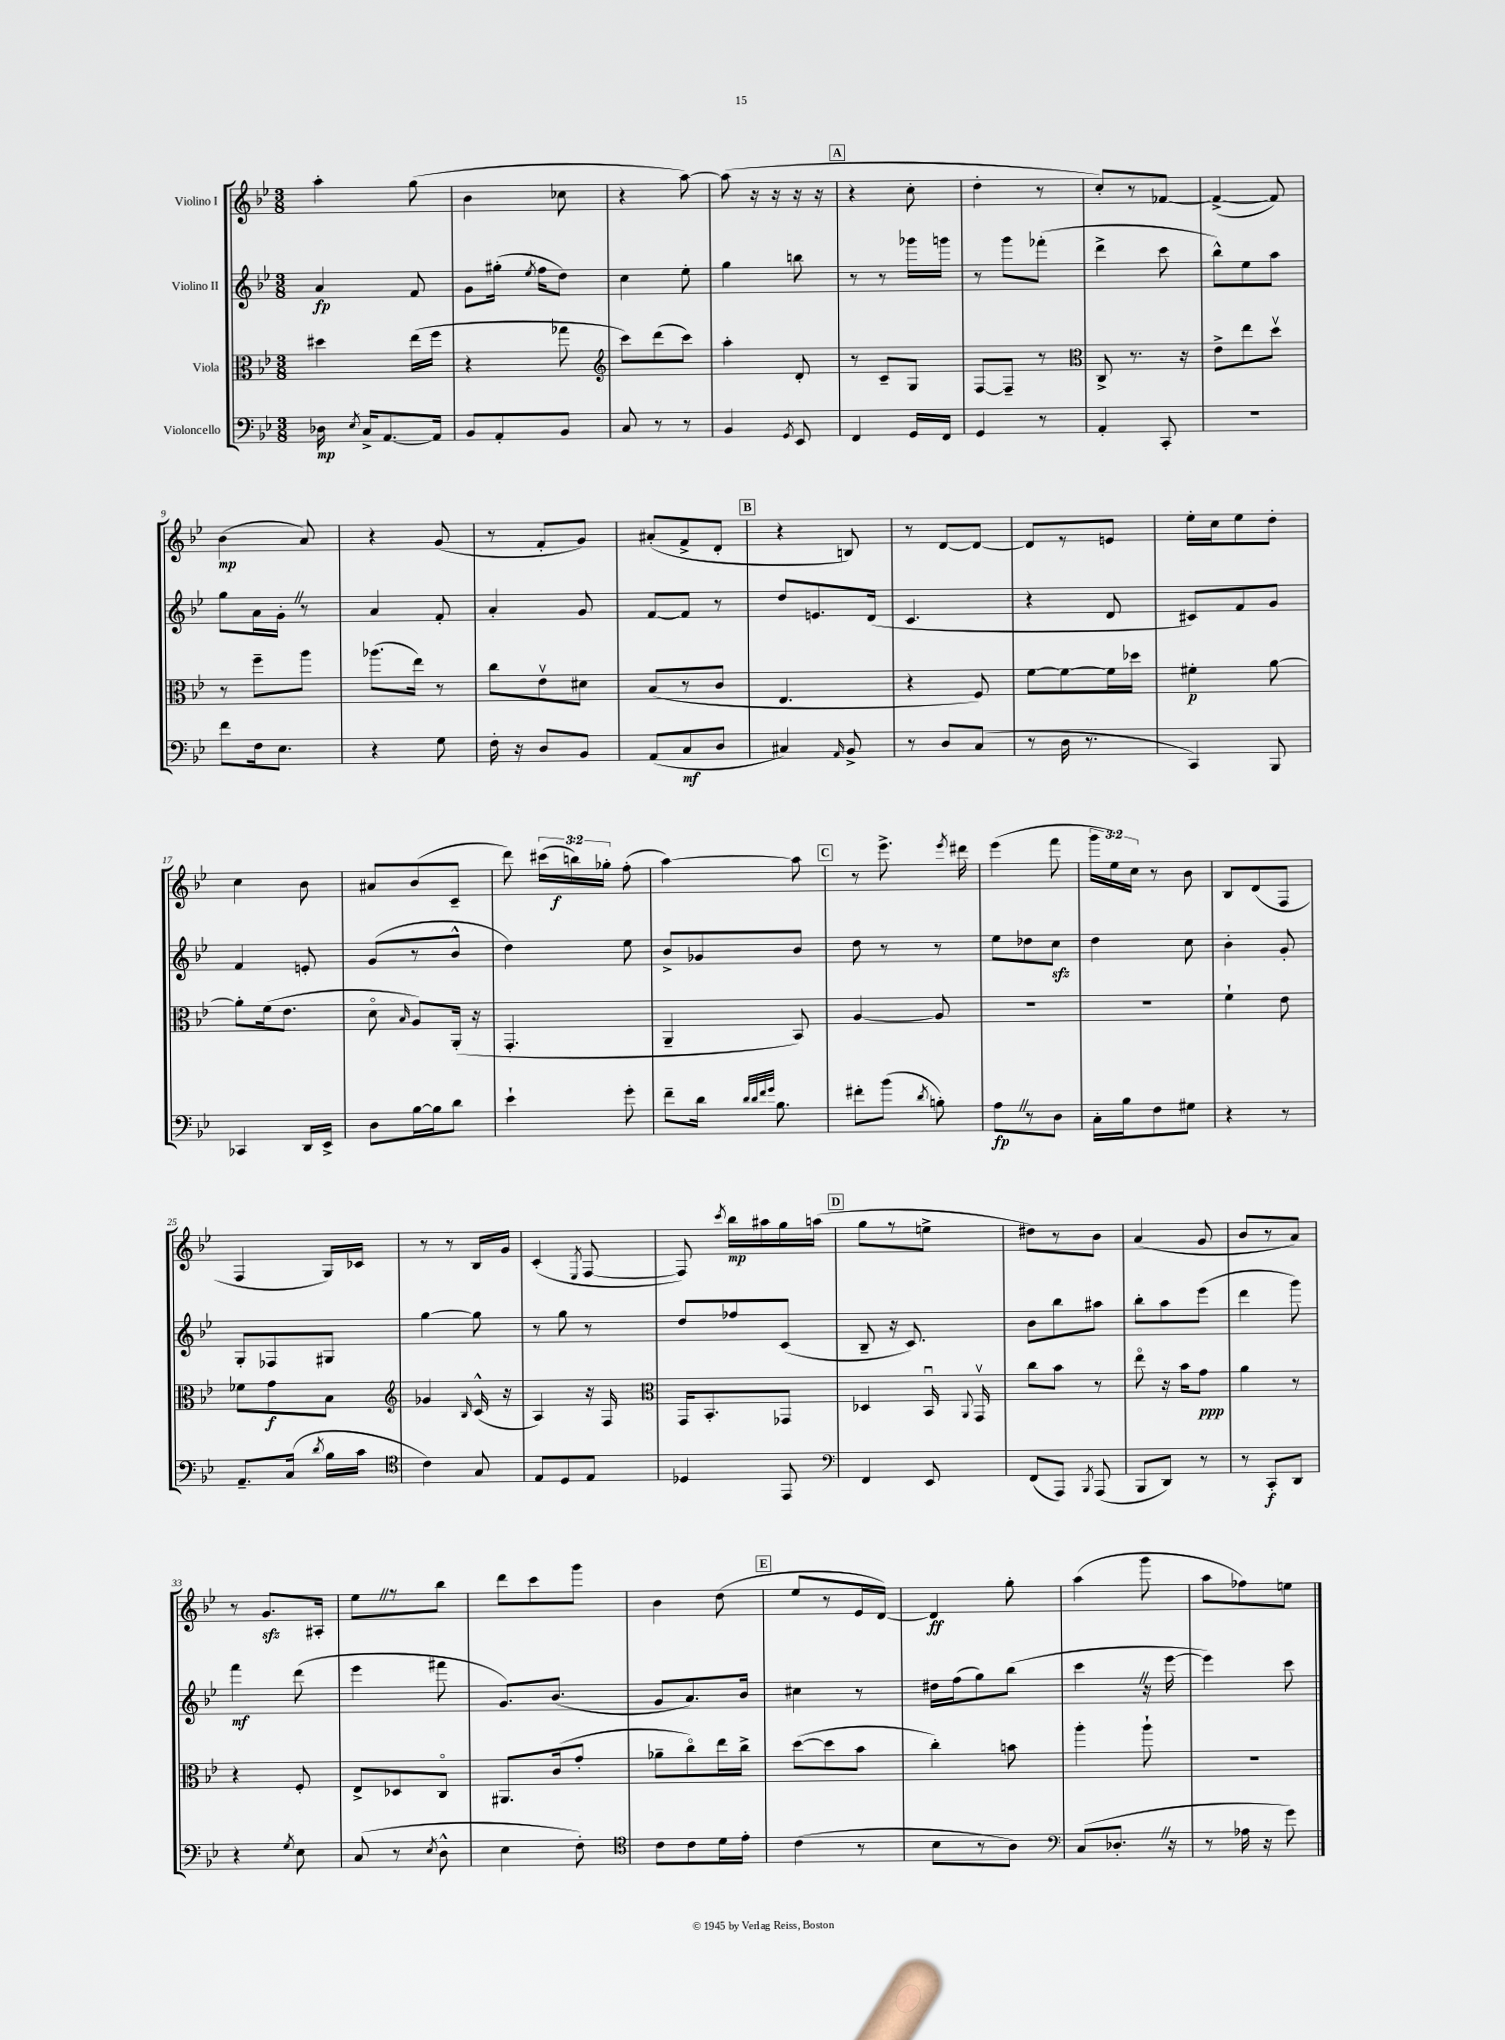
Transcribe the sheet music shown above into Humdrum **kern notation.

**kern	**kern	**kern	**kern
*staff4	*staff3	*staff2	*staff1
*clefF4	*clefC3	*clefG2	*clefG2
*k[b-e-]	*k[b-e-]	*k[b-e-]	*k[b-e-]
*M3/8	*M3/8	*M3/8	*M3/8
16D-	4dd#	4a	4aa'
8qE-	.	.	.
16C^	.	.	.
[8.AA	.	.	.
.	(16ee-	8f	(8gg
16AA]	16ff	.	.
=	=	=	=
8BB-	4r	8g	4b-
8AA'	.	(16gg#'	.
.	.	8qee-	.
.	.	16ff	.
8BB-	8gg-	8dd)	8cc-
=	=	=	=
*	*clefG2	*	*
8C	8ccc)	4cc	4r
8r	(8ddd	.	.
8r	8ccc)	8ee-'	[8aa)
=	=	=	=
4BB-	4aa'	4gg	(8aa]
.	.	.	16r
.	.	.	16r
8qGG	.	.	.
8EE-	8d'	8bb	16r
.	.	.	16r
=	=	=	=
4FF	8r	8r	4r
.	8c~	8r	.
16GG	8G	16ggg-	8cc'
16FF	.	16ggg	.
=	=	=	=
4GG	[8F	8r	4dd'
.	8F~]	8ggg	.
8r	8r	(8fff-'	8r
=	=	=	=
*	*clefC3	*	*
4AA'	8C^	4ddd^	8cc')
.	8.r	.	8r
8CC'	.	8ccc	[8f-
.	16r	.	.
=	=	=	=
4.r	8e-^	8bb-^^)	(4f-^_
.	8ee-	8ee-	.
.	8ddv	8aa	8f-])
=	=	=	=
8f	8r	8gg	(4b-
16F	8ff~	16a	.
8.E-	.	16g'	.
.	8aa	8r	8a)
=	=	=	=
4r	(8.aa-	4a	4r
.	16ee-)	.	.
8G	8r	8f'	(8g
=	=	=	=
16F'	8cc	4a'	8r
16r	.	.	.
8D	8e-v	.	8f'
8BB-	8d#	8g	8g)
=	=	=	=
(8AA	(8B-	[8f	(8a#'
8C	8r	8f]	8f^
8D	8c	8r	8d'
=	=	=	=
4C#)	4.E-	8dd	4r
.	.	8.e	.
16qqAA	.	.	.
8BB-^	.	.	8B)
.	.	(16d	.
=	=	=	=
8r	4r	4.c	8r
8D	.	.	[8d
(8C	8F)	.	8d_
=	=	=	=
8r	[8f	4r	8d]
16D	8f_	.	8r
8.r	.	.	.
.	16f]	8d	8e
.	16dd-	.	.
=	=	=	=
4CC)	4f#'	8c#)	16ee-'
.	.	.	16cc
.	.	8f	8ee-
8BBB-	[8a	8g	8dd'
=	=	=	=
4CC-	8a']	4f	4cc
.	(16f	.	.
.	8.e-	.	.
16DD	.	8e'	8b-
16EE-^	.	.	.
=	=	=	=
8D	8do	(8g	8a#
.	16qqB-	.	.
[16B-	8A)	8r	(8b-
16B-]	.	.	.
8d	(16AA'	8b-^^	8c~
.	16r	.	.
=	=	=	=
4e-`	4.GG'	4dd)	8ddd)
.	.	.	(24ccc#
.	.	.	24bb)
.	.	.	24gg-'
8g'	.	8ee-	(8ff'
=	=	=	=
8f~	4AA~	8b-^	[4aa)
16d	.	8g-	.
32qqd	.	.	.
32qqd	.	.	.
32qqf	.	.	.
32qqg	.	.	.
8.B-	.	.	.
.	8BB-)	8b-	8aa]
=	=	=	=
8f#'	[4A	8dd	8r
(8b-	.	8r	8.eee-^
8qd	.	.	.
8B')	8A]	8r	.
.	.	.	8qeee-
.	.	.	16ddd#
=	=	=	=
8A	4.r	8ee-	(4eee-
8r	.	8dd-	.
8D	.	8cc	8fff
=	=	=	=
16C'	4.r	4dd	24ggg
.	.	.	24ee-)
16B-	.	.	.
.	.	.	24cc
8F	.	.	8r
8G#	.	8cc	8b-
=	=	=	=
4r	4f`	4b-'	8B-
.	.	.	(8d
8r	8e-	8g'	8F
=	=	=	=
8.AA~	8f-	8G'	4F
.	8g	8F-	.
(16C	.	.	.
8qd	.	.	.
16B-	8B-	8G#	16G)
16c	.	.	16c-
=	=	=	=
*clefC4	*clefG2	*	*
4c)	4g-	[4gg	8r
.	.	.	8r
.	16qqB-	.	.
8G	(16c^^	8gg]	16B-
.	16r	.	16g
=	=	=	=
8E-	4A)	8r	(4c'
8D	.	8gg	.
.	.	.	8qE-
8E-	16r	8r	[8F
.	16F	.	.
=	=	=	=
*	*clefC3	*	*
4D-	16GG	8dd	8F])
.	8.BB-'	.	.
.	.	.	8qccc
.	.	8ff-	16bb-
.	.	.	16aa#
8EE-	8GG-	(8c	16gg
.	.	.	(16aa
=	=	=	=
*clefF4	*	*	*
4FF	4D-	8B-~	8gg
.	.	16r	8r
.	.	8.c)	.
8EE-	16BB-u	.	8ee^
.	8qqAA	.	.
.	16GGv	.	.
=	=	=	=
(8FF	8cc	8b-	8dd#)
8AAA)	8b-	8bb-	8r
8qBBB-	.	.	.
(8AAA	8r	8aa#	8b-
=	=	=	=
8BBB-	8ee-o	8bb-'	(4a
8DD)	16r	8aa	.
.	16b-	.	.
8r	8g	(8eee-	8g
=	=	=	=
8r	4a	4ddd	8b-
8CC'	.	.	8r
8DD	8r	8ggg)	8a)
=	=	=	=
4r	4r	4fff	8r
.	.	.	8.g
8qG	.	.	.
8E-	8F'	(8ddd	.
.	.	.	16A#'
=	=	=	=
(8C	8E-^	4eee-	8ee-
8r	8D-	.	8r
8qE-	.	.	.
8D^^	8Co	8fff#	8bb-
=	=	=	=
4E-	8.AA#	8.g)	8ddd
.	.	.	8ccc
.	(16c	(8.b-	.
8F')	8g'	.	8ggg
=	=	=	=
*clefC4	*	*	*
8c	8a-~	8g	4b-
8c	8cco)	8.a)	.
16d	16ee-	.	(8dd
16e-'	16cc^	16b-	.
=	=	=	=
(4c	([8dd	4cc#	8ee-
.	8dd]	.	8r
8r	8b-	8r	16e-
.	.	.	[16d)
=	=	=	=
8B-	4cc')	16dd#	4d]
.	.	(16ff	.
8r	.	8gg)	.
8A)	8b	(8bb-	8gg'
=	=	=	=
*clefF4	*	*	*
(8C	4aa'	4ccc	(4aa
8.D-'	.	.	.
.	8aa`	16r	8ggg
16r	.	[16eee-	.
=	=	=	=
8r	4.r	4eee-])	8aa
16A-	.	.	8ff-)
16r	.	.	.
8g)	.	8ccc	8ee
==	==	==	==
*-	*-	*-	*-
